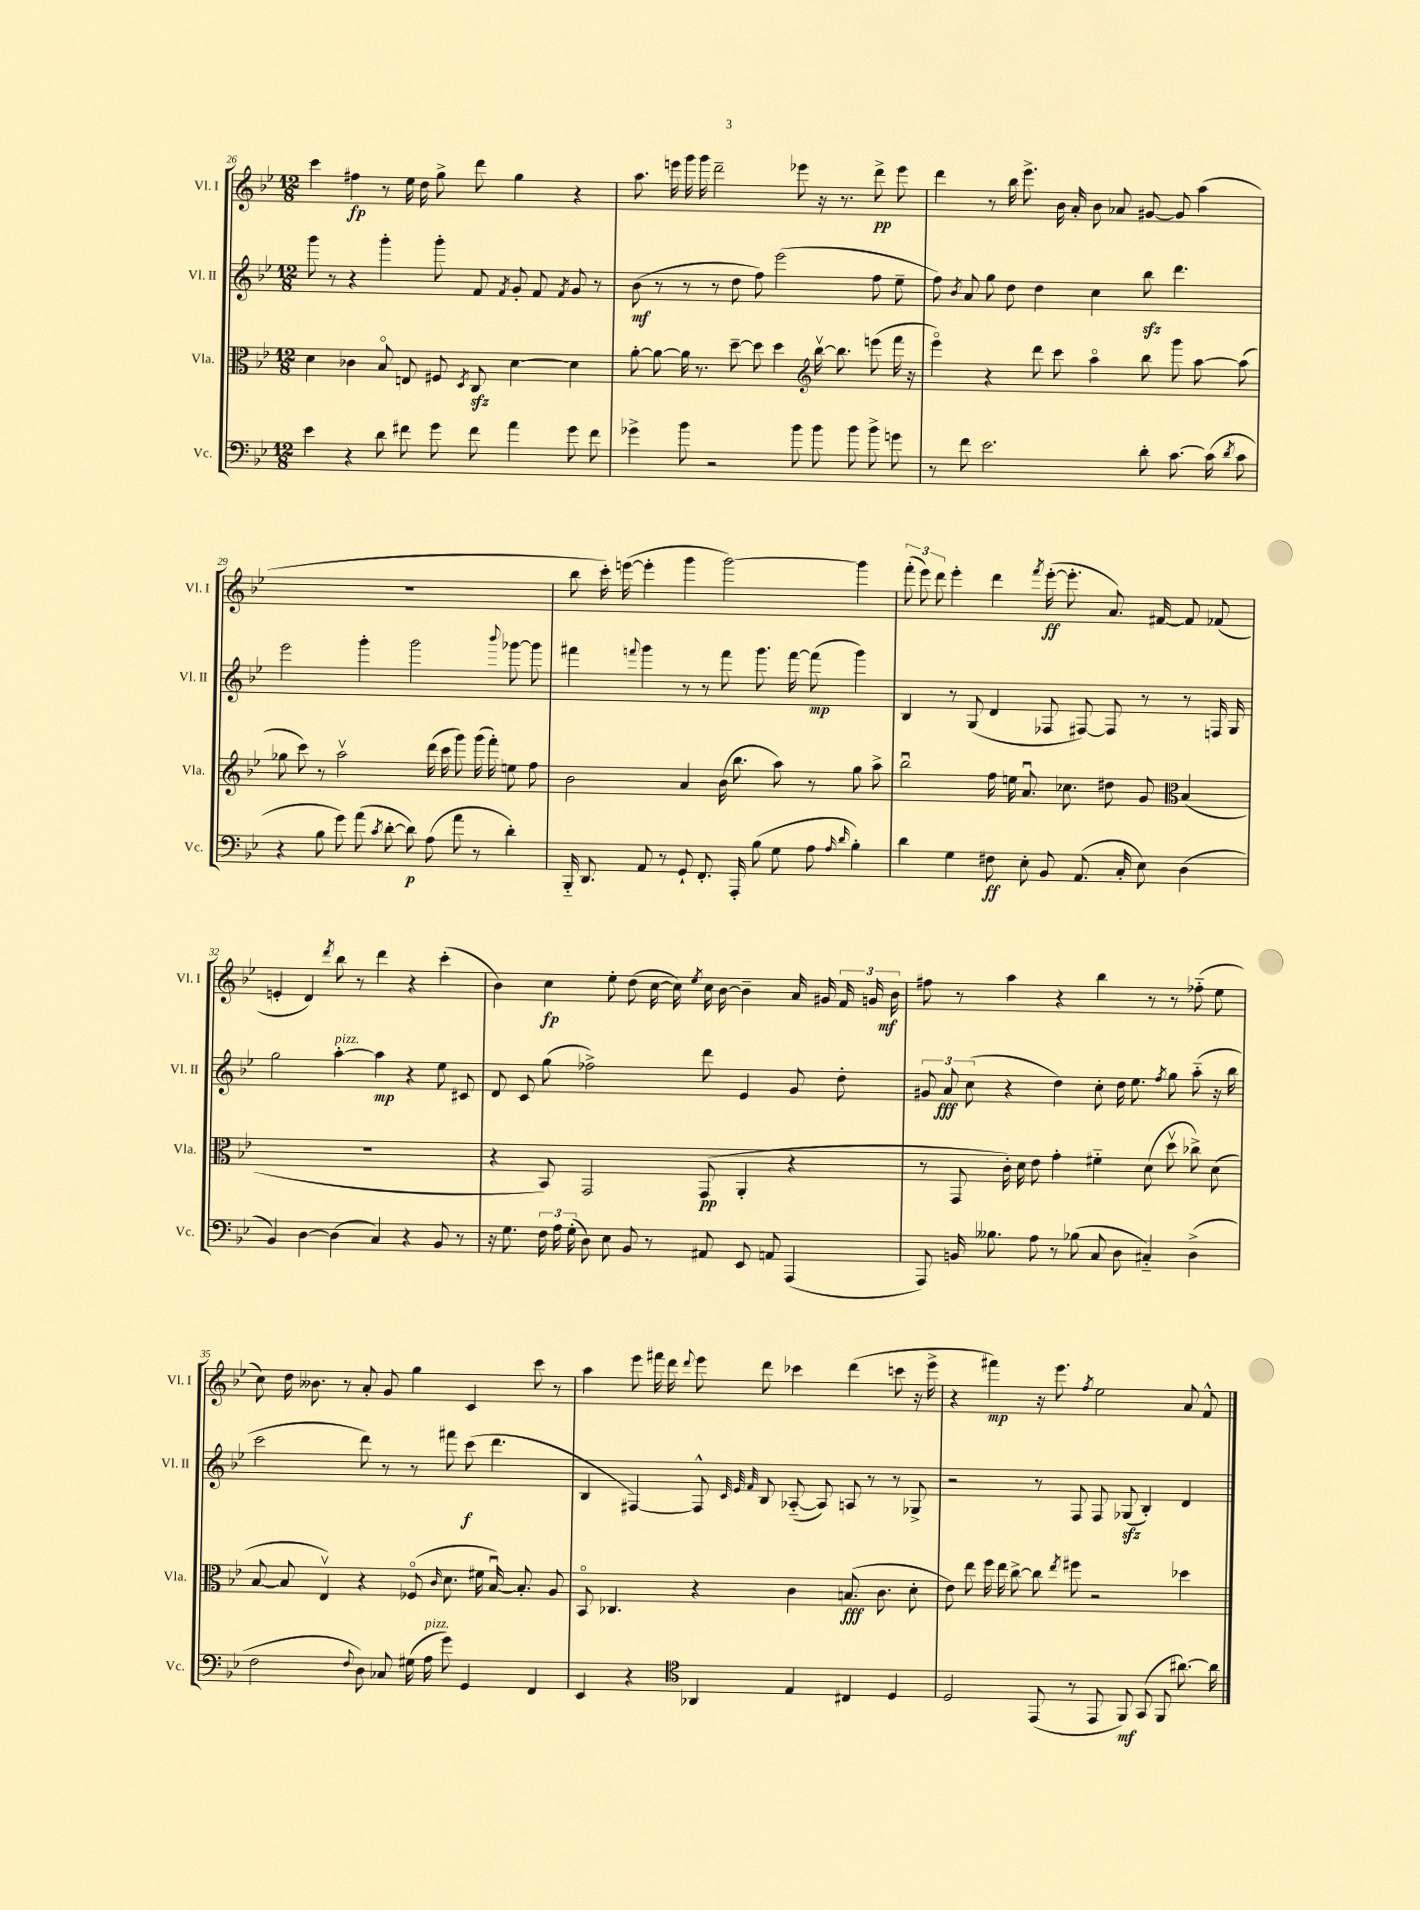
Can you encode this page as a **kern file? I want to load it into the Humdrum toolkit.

**kern	**kern	**kern	**kern
*staff4	*staff3	*staff2	*staff1
*clefF4	*clefC3	*clefG2	*clefG2
*k[b-e-]	*k[b-e-]	*k[b-e-]	*k[b-e-]
*M12/8	*M12/8	*M12/8	*M12/8
4e-	4d	8ggg	4ccc
.	.	8r	.
4r	4c-	4r	4ff#
8d	8B-o	4ggg'	8r
8f#	8E	.	16ee-
.	.	.	16dd
8g	8F#	8ggg'	8gg^
.	8qD	.	.
8f#	8C	8f	8ddd
.	.	8qf	.
4a	[4d	8g'	4gg
.	.	8f	.
.	.	8qf	.
8g	4d]	8g	4r
8f#	.	8r	.
=	=	=	=
4g-^	[8a'	(8b-	8.aa
.	8a_	8r	.
.	.	.	16eee
8b-	16a]	8r	16ggg
.	8.r	.	16ggg
2r	.	8r	2ddd~
.	[8dd~	8dd	.
.	8dd]	8ff)	.
.	4dd	(2eee-	.
8b-	.	.	8eee-
*	*clefG2	*	*
8b-	[16bb-v	.	16r
.	8.bb-]	.	8.r
8b-	.	.	.
8b-^	(8eee	8ff	8ddd^
8g	16fff	8ee-~	8eee-
.	16r	.	.
=	=	=	=
8r	4eee-o)	8ff)	4ddd
.	.	8qb-	.
8f	.	8a	.
2.e-	4r	8gg	8r
.	.	8dd	16bb-
.	.	.	8.eee-^
.	8ddd	4dd	.
.	8ccc	.	16b-
.	.	.	16a'
.	4aao	4cc	8b-
.	.	.	8a-
8d'	8bb-	8bb-	[8g#
[8.c	8ggg	4.ddd	8g#]
.	[8aa	.	(4aa
(16c]	.	.	.
8qd	.	.	.
8c	(8aa]	.	.
=	=	=	=
4r	8gg-	2eee-	1.r
.	8ccc)	.	.
8B-	8r	.	.
8g)	2aav	.	.
(8a	.	4ggg'	.
8qc	.	.	.
[8d'	.	.	.
8d])	.	2ggg	.
(8A	(16ddd	.	.
.	16ccc	.	.
8a	8ggg)	.	.
8r	(16ggg	.	.
.	16fff')	.	.
.	.	8qqbbb-	.
4d')	8ee	[8ggg-	.
.	8ff	8ggg-]	.
=	=	=	=
16BBB-'~	2b-	4fff#	8bb-
8.DD	.	.	.
.	.	.	16ccc')
.	.	.	([16eee
.	.	8qqfff	.
8AA	.	4ggg	4eee']
8r	.	.	.
8GG`	4a	8r	4ggg
8.FF'	.	8r	.
.	(16b-	8fff	[2ggg)
16AAA'	8.bb-	.	.
(8B-	.	8.ggg	.
8G	8aa)	.	.
.	.	[16fff	.
8A	8r	(8fff]	.
16qqA	.	.	.
16qqd	.	.	.
4B-')	8gg	4ggg)	4ggg]
.	8aa^	.	.
=	=	=	=
4d	2bb-u	4B-	(12fff'
.	.	.	12eee-)
.	.	.	12ddd
4G	.	8r	4eee-'
.	.	(8G	.
8F#	16ff	4d	4ddd
.	16ee	.	.
8E-'	8.au	.	.
.	.	.	8qfff
8BB-	.	8F-	([16eee-'
.	8.cc-	.	8.eee-']
(8.AA	.	[8F#)	.
.	8dd#	8F#]	8.a)
16C'	.	.	.
8E-)	8g	8r	.
.	.	.	[16f#
*	*clefC3	*	*
(4D	(4B-	8r	8f#]
.	.	16F	(8f-
.	.	16G	.
=	=	=	=
4BB-)	1.r	2gg	4e'
[4D	.	.	4d)
.	.	.	8qddd
(4D]	.	[4aa'	8bb-
.	.	.	8r
4C)	.	4aa]	4ddd
4r	.	4r	4r
8BB-	.	8ee-	(4ccc'
8r	.	8c#	.
=	=	=	=
16r	4r	8d	4b-)
8.G	.	.	.
.	.	8c	.
24F	8BB-)	(8gg	4cc
24A	.	.	.
(24G'	.	.	.
8D)	2GG	2ff-^)	.
8E-	.	.	8ee-'
8BB-	.	.	(8dd
8r	.	.	[16cc
.	.	.	16cc])
.	.	.	8qee-
8AA#	(8GG	8ddd	16cc
.	.	.	[16b-
8EE-	4AA'	4e-	4b-~]
8AA	.	.	.
(4AAA	4r	8g	16a
.	.	.	16g#
.	.	8dd'	24f
.	.	.	24g
.	.	.	24b-
=	=	=	=
8AAA)	8r	12g#	8ff#
.	.	12a	.
16BB	8GG	.	8r
.	.	(12cc	.
8.B--	.	.	.
.	16c')	4r	4aa
.	16d	.	.
8A	8e-	.	.
8r	4g'	4dd)	4r
(8B-	.	.	.
8C	4f#'~	8cc'	4bb-
8D	.	16dd	.
.	.	8.ee-	.
4C#'~)	(8d	.	8r
.	.	8qff	.
.	8ddv	8gg	8r
(4D^	8cc-^)	(8aa'~	(8ff-'~
.	(8d	16r	8ee-
.	.	16bb-	.
=	=	=	=
2F	[8B-	2ccc	8cc)
.	8B-]	.	16dd
.	.	.	8.b--
.	4E-v)	.	.
.	.	.	8r
8qqF	.	.	.
8D)	4r	8ddd)	8a'
8C-	.	8r	8g
(16G#	(8F-o	8r	4gg
16A	.	.	.
.	16qqc	.	.
8g)	8.d	8fff#	.
4GG	.	(8ccc	4c
.	16f#	.	.
.	[16B-u)	4.ddd	.
.	8.B-']	.	.
4FF	.	.	8ccc
.	8A	.	8r
=	=	=	=
4EE-	8BB-o	4B-	4aa
.	4.C-	.	.
4r	.	[4F#)	8eee-
.	.	.	16fff#
.	.	.	16ddd
*clefC4	*	*	*
.	.	.	8qqddd
4AA-	4r	8F#^^]	8eee-
.	.	32qqc	.
.	.	32qqe-	.
.	.	32qqf	.
.	.	8B-	8ddd
4E-	4c	([8A-'~	4ccc-
.	.	8A-])	.
4C#	(8.B	8A	(4ddd
.	.	8r	.
.	8.c	.	.
4D	.	8r	8ccc
.	8d'	8G-^	16r
.	.	.	16eee-^
=	=	=	=
2D	8e-)	2r	4r
.	8ee-	.	.
.	16ff	.	4fff#)
.	16ee-	.	.
.	[8cc^	.	.
(8EE-	8cc]	8r	16r
.	.	.	8.eee-
.	8qee-	.	.
8r	8ff#	8F	.
.	.	.	8qff
8EE-	2r	8F	2ee-
8FF)	.	(8G-	.
(8GG	.	4B-')	.
8FF	.	.	.
[8.a#)	4dd-	4d	8a
.	.	.	8f^^
16a#]	.	.	.
==	==	==	==
*-	*-	*-	*-
